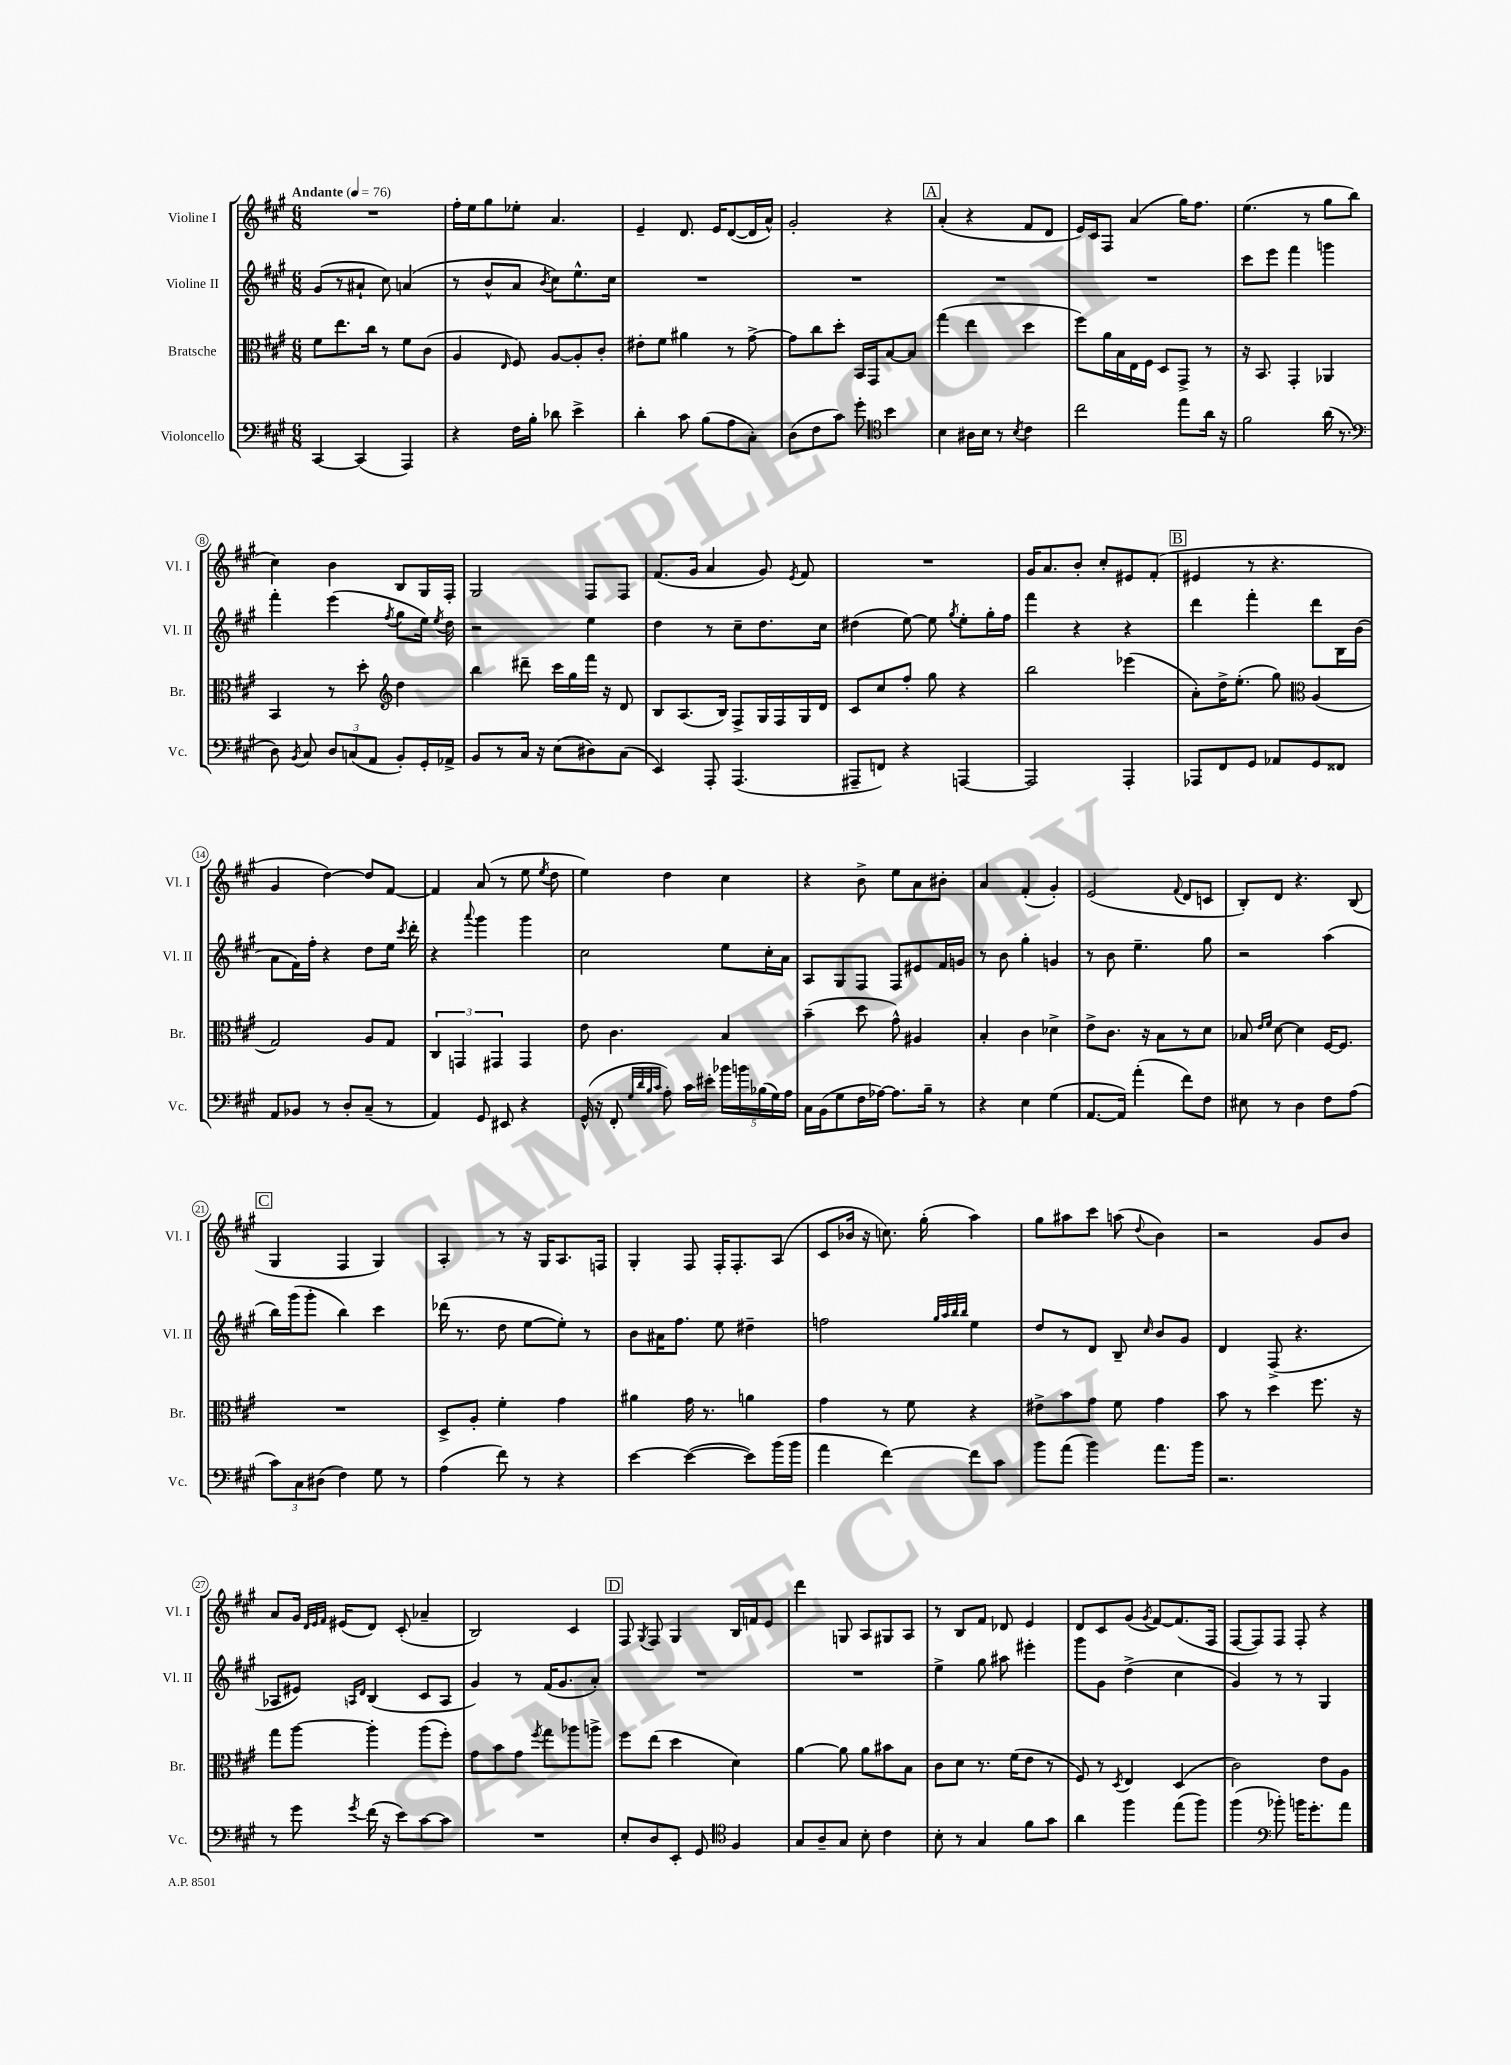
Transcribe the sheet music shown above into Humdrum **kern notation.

**kern	**kern	**kern	**kern
*part4	*part3	*part2	*part1
*staff4	*staff3	*staff2	*staff1
*I"Violoncello	*I"Bratsche	*I"Violine II	*I"Violine I
*I'Vc.	*I'Br.	*I'Vl. II	*I'Vl. I
*clefF4	*clefC3	*clefG2	*clefG2
*k[f#c#g#]	*k[f#c#g#]	*k[f#c#g#]	*k[f#c#g#]
*M6/8	*M6/8	*M6/8	*M6/8
*MM76	*MM76	*MM76	*MM76
=1	=1	=1	=1
!	!	!	!LO:TX:a:B:t=Andante
[4CC#/	8f#\L	(8g#/L	2.r
.	8.ee\	8r	.
(4CC#/]	.	8a#X`/J	.
.	16cc#\Jk	.	.
.	8r	8cc#\)	.
4AAA/)	8f#\L	(4an/	.
.	(8c#\J	.	.
=2	=2	=2	=2
4r	4A/	8r	16ff#'\LL
.	.	.	16ee\J
.	.	8b^^/L	8gg#\
.	16qqE/	.	.
16F#\LL	8F#/)	8a/J	8ee-X'\J
16B'\JJ	.	.	.
.	.	8qb/	.
8d-X\	[8A/L	8cc#\L)	4.a/
4e^\	8A'/]	8.ee^^\	.
.	8c#'/J	.	.
.	.	16cc#\Jk	.
=3	=3	=3	=3
4d'\	8e#X'\L	2.r	4e~/
.	8f#\J	.	.
8c#\	4a#X\	.	8.d/
(8B\L	.	.	.
.	.	.	16e/KL
8A\	8r	.	([8d/
8C#'\J)	[8g#^\	.	16d/L]
.	.	.	16a^^/JJ)
=4	=4	=4	=4
(8D\L	8g#\L]	2.r	2g#'/
8F#\	8cc#\	.	.
8c#\J)	8dd'\J	.	.
8g#'\	16BB/LL	.	.
.	16GG#/J	.	.
*clefC4	*	*	*
4b\	[8B/	.	4r
.	8B/J]	.	.
!!LO:REH:place=s1:t=A
=5	=5	=5	=5
4B\	(4gg#\	2.r	(4a'/
16A#X\LL	4ee\	.	4r
16B\JJ	.	.	.
8r	.	.	.
8qB/	.	.	.
4c#\	4dd\	.	8f#/L
.	.	.	8d/J
=6	=6	=6	=6
2cc#\	8ff#\L)	2.r	16e/LL)
.	.	.	16c#/J
.	16a\L	.	8F#/J
.	16B\	.	.
.	16E\	.	(4a/
.	16F#\JJ	.	.
.	8D/L	.	.
8ee\L	8GG#^/J	.	16gg#\KL)
.	.	.	8.ff#\J
16a\Jk	8r	.	.
16r	.	.	.
=7	=7	=7	=7
2f#\	16r	8ccc#\L	(4.ee\
.	8.BB/	.	.
.	.	8eee\J	.
.	4GG#'/	4fff#\	.
.	.	.	8r
(16a\	4AA-X/	4gggn\	8gg#\L
8.r	.	.	.
.	.	.	8bb\J
!!LO:LB:g=z
=8	=8	=8	=8
*clefF4	*	*	*
8D\)	4BB/	4fff#'\	4cc#\)
8qBB/	.	.	.
8C#/	.	.	.
12D/L	8r	(4eee\	4b\
(12Cn/	.	.	.
.	8dd'\	.	.
12AA/J	.	.	.
*	*clefG2	*	*
.	.	8qff#/	.
8BB'/L)	4dd\	8gg#\L	8B/L
16GG#'/L	.	16ee\Jk)	16G#/L
.	.	8qee/	.
16AA-X^/JJ	.	16dd\	16F#'/JJ
=9	=9	=9	=9
8BB/L	4bb\	2r	2G#/
8r	.	.	.
16C#/Jk	8ddd#X~\	.	.
16r	.	.	.
(8E\L	16ccc#\LL	.	.
.	16gg#\	.	.
8D#X\)	16fff#\JJ	4ee\	8F#/L
.	16r	.	.
(8C#\J	8d/	.	8F#/J
=10	=10	=10	=10
4EE/)	8B/L	4dd\	(8.f#/L
.	(8.A/	.	.
.	.	.	16g#/Jk
8AAA'/	.	8r	4a/
.	16B/Jk)	.	.
(4.AAA/	8F#^/L	8cc#~\L	.
.	16G#/L	8.dd\	8g#/)
.	16F#/	.	.
.	.	.	8qe/
.	16G#/	.	8f#/
.	16d/JJ	16cc#\Jk	.
=11	=11	=11	=11
8AAA#X~/L	8c#/L	(4dd#X\	2.r
8FFn/J)	8cc#/	.	.
4r	8ff#'/J	[8ee\)	.
.	8gg#\	8ee\]	.
.	.	8qgg#/	.
[4AAAn/	4r	8ee'\L	.
.	.	16gg#'\L	.
.	.	16ff#\JJ	.
=12	=12	=12	=12
2AAA/]	2bb\	4fff#\	16g#/KL
.	.	.	8.a/
.	.	4r	8b'/J
.	.	.	8cc#'/L
4AAA'/	(4eee-X\	4r	8e#X/
.	.	.	(8f#'/J
!!LO:REH:place=s1:t=B
=13	=13	=13	=13
8AAA-X/L	8a'\L)	4ddd\	4e#X/
8FF#/	16dd^\K	.	.
.	(8.ee'\J	.	.
8GG#/J	.	4fff#'\	8r
8AA-X/L	8gg#\)	.	4.r
*	*clefC3	*	*
8GG#/	(4A/	8ddd\L	.
8FF##X/J	.	16B\L	.
.	.	(16b\JJ	.
!!LO:LB:g=z
=14	=14	=14	=14
8AA/L	2G#/)	8a\L	4g#/
8BB-X/J	.	16f#\L)	.
.	.	16ff#'\JJ	.
8r	.	4r	[4dd\)
8D'/L	.	.	.
(8C#~/J	8A/L	8dd\L	8dd/L]
8r	8G#/J	16ee\Jk	[8f#/J
.	.	8qccc#/	.
.	.	16ddd'\	.
=15	=15	=15	=15
4AA/)	6C#/	4r	4f#/]
.	6GGn/	.	.
.	.	8qqaaa/	.
8GG#/	.	4ggg#\	(8a/
.	6GG#X/	.	.
8EE#X/	.	.	8r
4r	4GG#/	4ggg#\	8ee\
.	.	.	8qee/
.	.	.	8dd\
=16	=16	=16	=16
(16GG#^^/	8e\	2cc#\	4ee\)
16r	.	.	.
8FF#'/	4.c#\	.	.
32qqG#/LLL	.	.	.
32qqd/	.	.	.
32qqB/	.	.	.
32qqc#/JJJ	.	.	.
8A'\)	.	.	4dd\
16c#\LL	.	.	.
16e#X'\JJ	.	.	.
20b-X\LL	4B/	8ee\L	4cc#\
20bn\	.	.	.
(20B-X\	.	.	.
.	.	16cc#'\L	.
20G#\)	.	.	.
.	.	16a\JJ	.
20A\JJ	.	.	.
=17	=17	=17	=17
16C#\LL	(4b~\	8A/L	4r
(16BB\J	.	.	.
8G#\	.	8G#/	.
16F#\L	8dd\	8F#/J	8b^\
[16A-X\JJ)	.	.	.
8.A-\L]	8g#^^\)	8F#/L	8ee\L
.	4A#X/	8e#X/	8a\
16B~\Jk	.	.	.
8r	.	16f#/L	8b#X'\J
.	.	16gn/JJ	.
=18	=18	=18	=18
4r	4B'/	8r	4a/
.	.	8b\	.
4E\	4c#\	4gg#'\	(4f#'/
(4G#\	4d-X^\	4gn/	4g#'/)
=19	=19	=19	=19
[8.AA/L	8e^\L	8r	(2e/
.	8.c#\J	8b\	.
16AA/Jk])	.	.	.
(4a'\	.	4.ee~\	.
.	16r	.	.
.	8B\L	.	.
.	.	.	8qqf#/
8f#\L)	8r	.	8d/L
8F#\J	8d\J	8gg#\	8cn/J
=20	=20	=20	=20
8E#X\	8B-X/	2r	8B'/L)
.	16qqe/LL	.	.
.	16qqf#/JJ	.	.
8r	[8d\	.	8d/J
4D\	4d\]	.	4.r
8F#\L	[16F#/KL	(4aa\	.
.	8.F#/J]	.	.
(8A\J	.	.	(8B/
!!LO:LB:g=z
!!LO:REH:place=s1:t=C
=21	=21	=21	=21
12c#\L)	2.r	16bb\LL)	4G#/
.	.	(16ggg#\J	.
12C#\	.	.	.
.	.	8ggg#'\J	.
(12D#X\J	.	.	.
4F#\)	.	4bb\)	4F#/
8G#\	.	4ccc#\	4G#/)
8r	.	.	.
=22	=22	=22	=22
(4A\	8D^/L	(16ddd-X\	4A'/
.	.	8.r	.
.	8A'/J	.	.
8f#\)	4f#'\	8dd\	8r
8r	.	[8ee\L	16r
.	.	.	16G#/KL
4r	4g#\	8ee'\J])	8.A/
.	.	8r	.
.	.	.	16Fn/Jk
=23	=23	=23	=23
[4e\	4a#X\	8b\L	4G#'/
.	.	16a#X\K	.
.	.	8.ff#\J	.
(4e\_	16g#\	.	8F#/
.	8.r	.	.
.	.	8ee\	16F#'/KL
.	.	.	8.F#'/
8e\L])	4an\	4dd#X~\	.
(16b\L	.	.	(8A/J
16b\JJ	.	.	.
=24	=24	=24	=24
4a\	4g#\	2ffn\	8c#/L
.	.	.	16b-X/Jk
.	.	.	16r
[4f#\)	8r	.	8.ccn\)
.	8f#\	.	.
.	.	.	(16gg#'\
.	.	32qqgg#/LLL	.
.	.	32qqaa/	.
.	.	32qqbb/	.
.	.	32qqbb/JJJ	.
8f#\L]	4r	4ee\	4aa\)
8c#\J	.	.	.
=25	=25	=25	=25
8b\L	8e#X^\L	8dd/L	8gg#\L
(8a\J	8b\	8r	8aa#X\
4b\)	8g#\J	8d/J	8ccc#\J
.	8f#\	8B~/	(8aan\
.	.	16qqcc#/	8qqdd/
8.a\L	4g#\	8b/L	4b\)
.	.	8g#/J	.
16b\Jk	.	.	.
=26	=26	=26	=26
2.r	8b\	4d/	2r
.	8r	.	.
.	4dd\	(8F#^/	.
.	.	4.r	.
.	8.ff#\	.	8g#/L
.	.	.	8b/J
.	16r	.	.
!!LO:LB:g=z
=27	=27	=27	=27
8r	8gg#\L	8A-X/L	8a/L
8g#\	[8aa\J	8e#X/J)	16g#/Jk
.	.	.	32qqd/LLL
.	.	.	32qqe/
.	.	.	32qqf#/JJJ
.	.	.	(16e#X/KL
.	.	16qqAn/LL	.
8qg#/	.	16qqd/JJ	.
(16f#\	4aa'\]	(4B/	8d/J)
16r	.	.	.
8e\L)	.	.	(8c#'/
[8c#\	(8aa\L	8c#/L	4a-X~/
8c#\J]	8ff#'\J)	8A/J	.
=28	=28	=28	=28
2.r	8g#\L	4g#/)	2B/)
.	8b\	.	.
.	8g#\J	8r	.
.	8qff#/	.	.
.	8gg#\L	(16f#/KL	.
.	.	8.g#/	.
.	8aa-X\	.	4c#/
.	8aan^\J	8a'/J)	.
!!LO:REH:place=s1:t=D
=29	=29	=29	=29
8E'/L	8ff#\L	2.r	8F#/
.	.	.	8qG#/
8D/	(8ee\J	.	8F#/
8EE'/J	4dd\	.	4G#/
8GG#/	.	.	.
*clefC4	*	*	*
4F#/	4d\)	.	16B/LL
.	.	.	16fn/J
.	.	.	8e/J
=30	=30	=30	=30
8G#/L	[4a\	2.r	4ddd\
8A~/	.	.	.
8G#/J	8a\]	.	8Gn/
8B'\	8a\L	.	8A/L
4c#\	8b#X\	.	8G#X/
.	8B\J	.	8A/J
=31	=31	=31	=31
8B'\	8c#\L	4ee^\	8r
8r	8d\J	.	8B/L
4G#/	8.r	8gg#\	8f#/J
.	.	8aa#X\	8d-X/
.	(16f#\KL	.	.
8f#\L	8e\J	4eee#X'\	4e/
8g#\J	8r	.	.
=32	=32	=32	=32
4a\	8F#/)	8ggg#\L	8d/L
.	8r	8g#\J	8c#/
.	8qD/	.	.
4ff#\	4E/	(4dd^\	(8g#/J
.	.	.	8qg#/
.	.	.	[8f#/L)
(8ee\L	(4D/	4cc#\	(8.f#/]
8ff#\J)	.	.	.
.	.	.	16F#/Jk
=33	=33	=33	=33
(4ff#\	2c#\)	4g#/)	[8F#/L
.	.	.	8F#/])
*clefF4	*	*	*
8b-X'\)	.	8r	8F#/J
16bn\KL	.	8r	8F#'/
8.g#'\	.	.	.
.	8e\L	4G#/	4r
8a\J	8A\J	.	.
==	==	==	==
*-	*-	*-	*-
